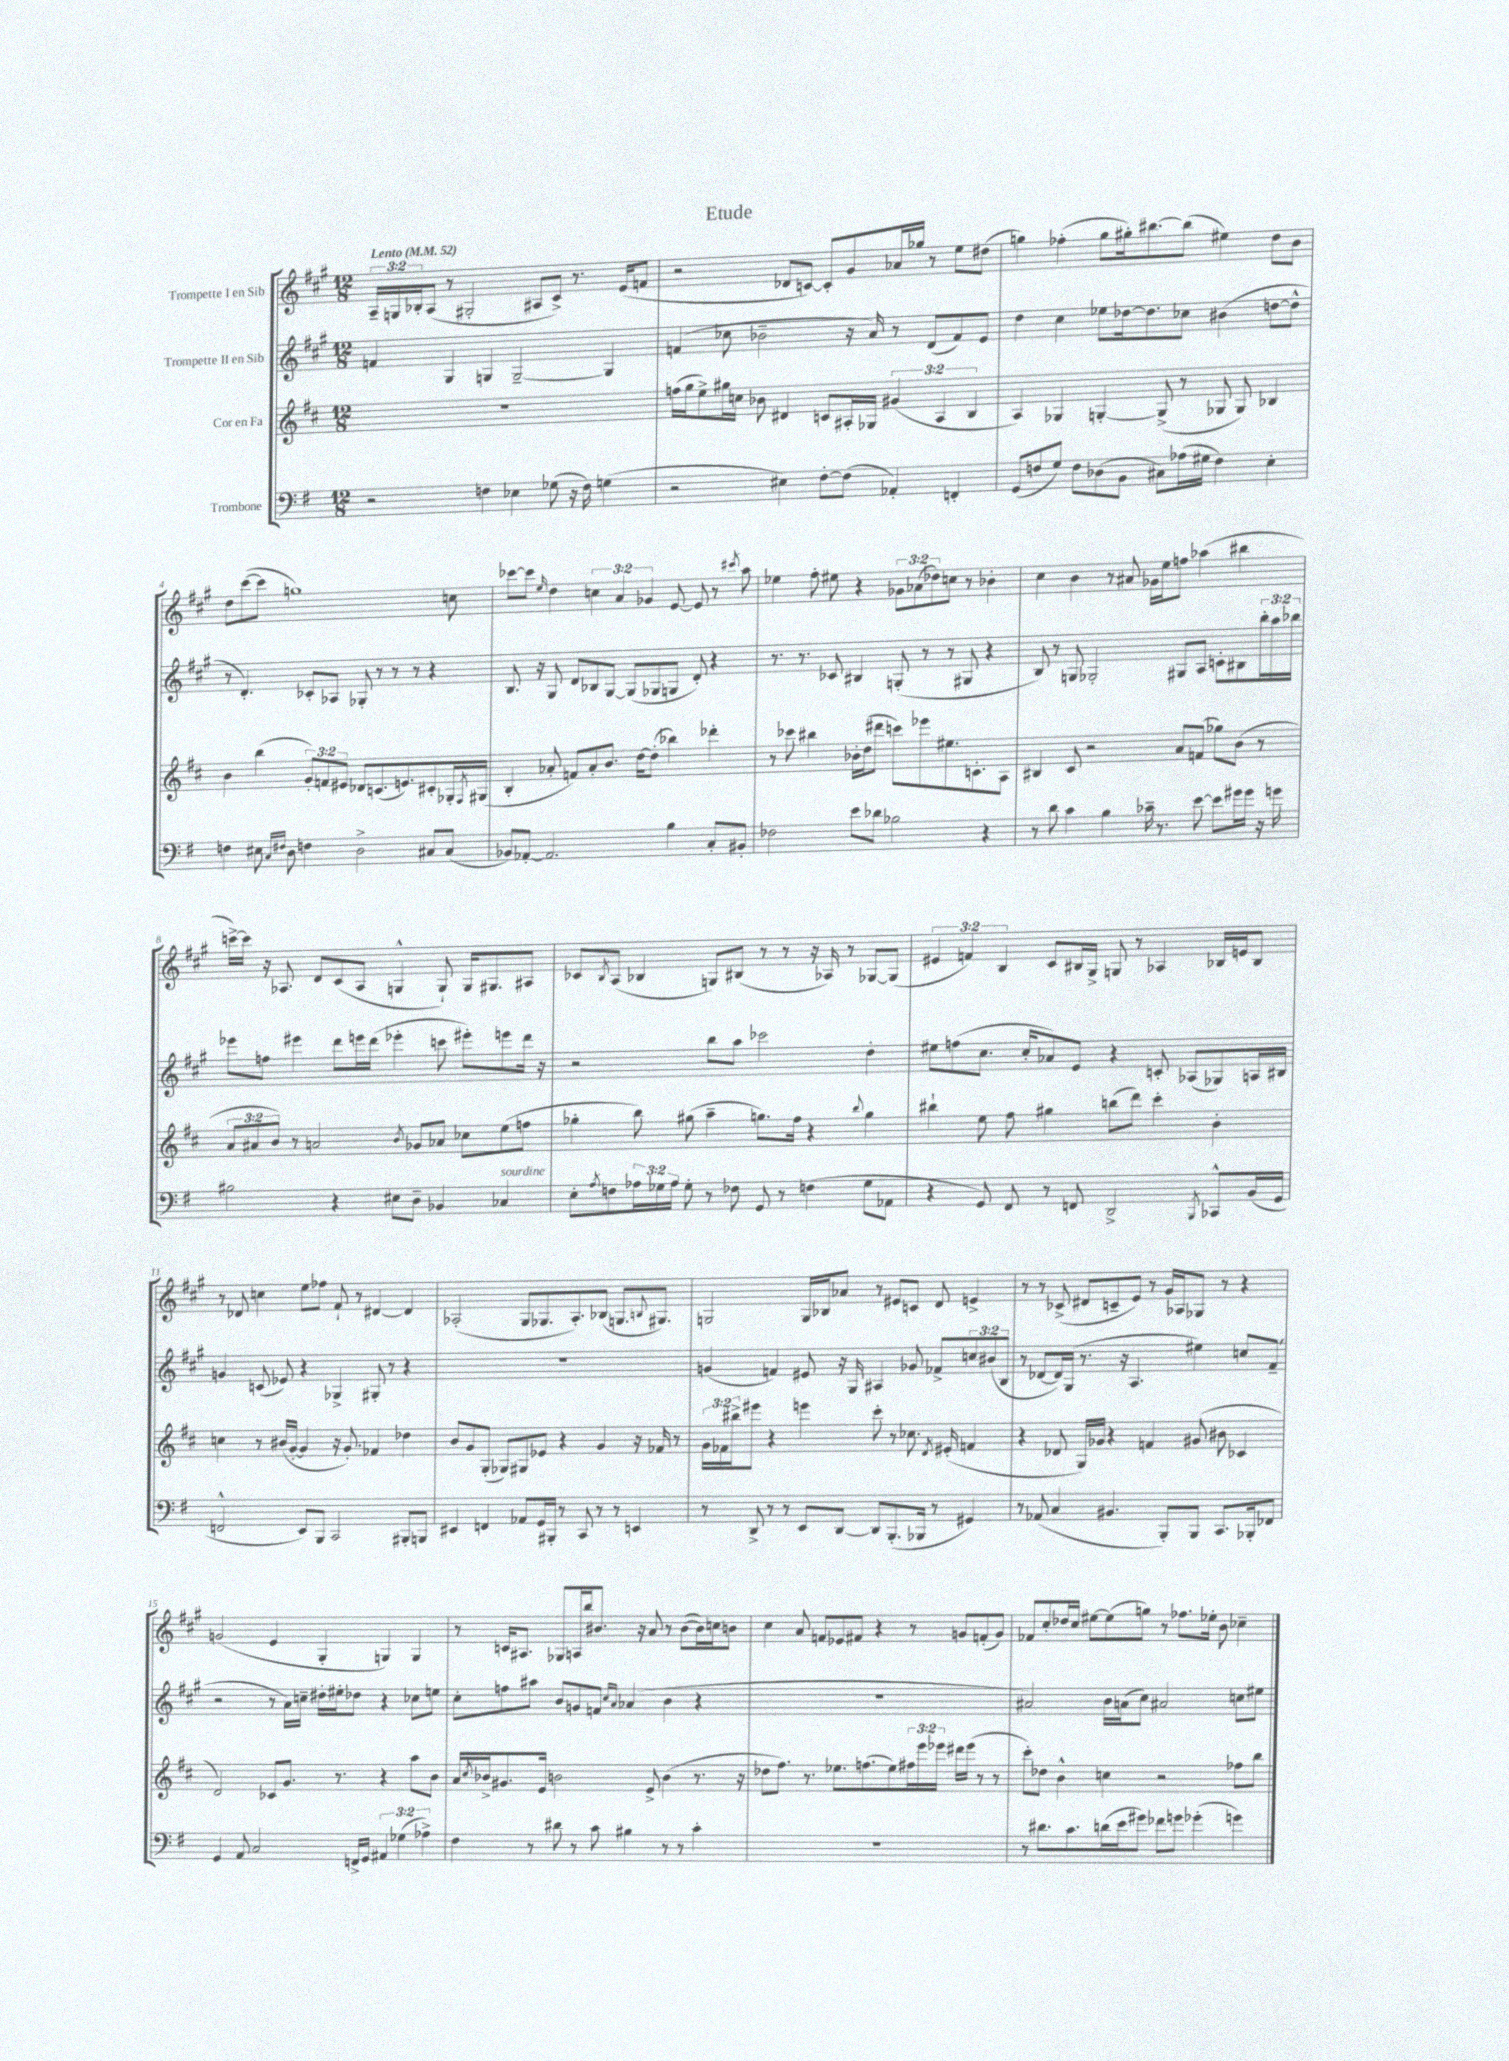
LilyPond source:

\header { title = "Etude" }
<<
\new StaffGroup <<
\new Staff = "s0" \with { instrumentName = "Trompette I en Sib" } {
    \clef treble \key a \major \numericTimeSignature \time 12/8 \override Staff.TupletNumber.text = #tuplet-number::calc-fraction-text \tempo "Lento" 4 = 52
    \tuplet 3/2 { a16-- g16 bes16-. } a8( r8 gis2-. ais8 cis'8->) r8. e'16( f'8 |
    r2 des'8 c'8~) c'8-. gis'8 aes'16 ges''16 r8 e''8 dis''8( |
    g''4) fes''4-.( g''8 gis''16-.) bis''8.~ bis''8( eis''4) d''8 b'8 |
    d''8 cis'''8~( cis'''8 g''1) c''8 |
    ces'''8~ ces'''8 \grace { e''16 } d''4 \tuplet 3/2 { c''4 a'4 ges'4 } e'8~ e'8 r8 \acciaccatura { cis'''8 } a''8 |
    ees''4 fis''8-. eis''8 r4 \tuplet 3/2 { ges'8 aes'8( des''8) } c''8 r8 bes'4-. |
    cis''4 b'4 r8 ais'8 ges'16 e''16 f''8 aes''4( bis''4 |
    c'''16~->) c'''16 r16 aes8. d'8 cis'8( aes8 g4-^ g8-!) g16 gis8. ais8 |
    ces'8 \acciaccatura { b8 } a8( bes4 g8) bis8( r8 r8 r16 aes16) r8 ges8~ ges8( |
    \tuplet 3/2 { eis'4 f'4) b4 } cis'8 bis16 gis16-> g8 r8 aes4 bes16 e'16 bes8 |
    r8 des'8 c''4 e''8 fes''8 fis'8-! r8 dis'4~ dis'4 |
    aes2-.( gis8 ges8. aes8.-.) bes8( g8. \appoggiatura { b8 } gis8.) |
    g2 g16 bes16 aes'8 r8 eis'8 c'8 d'8 e'4-> |
    r8 r8 ces'8->( dis'8 c'8-- e'8) r8 gis'16 aes16 ges8 r8 r4 |
    g'2( e'4 gis4-. g4) g4 |
    r8 c'16 ais8. ges8 a16 b''16 bis'8. r16 a'8 r8 bis'8~( bis'16) c''16 b'8 |
    cis''4 a'8 f'8 ees'8 fis'8 r4 r8 g'8 f'8-.( g'8) |
    fes'8 cis''8-. des''16 cis''16 eis''8~ eis''8( g''8) r8 fes''8. ees''16-. b'8 ces''4-- \bar "|." |
}
\new Staff = "s1" \with { instrumentName = "Trompette II en Sib" } {
    \clef treble \key a \major \numericTimeSignature \time 12/8 \override Staff.TupletNumber.text = #tuplet-number::calc-fraction-text
    f'4 gis4 g4 g2~-- g4 |
    f'4( ces''8 bes'2-- r16 a'16) r8 d'8( f'8) e'8 |
    d''4 cis''4 ees''8 des''16~ des''8. ces''8 bis'4( d''8~ d''8-^ |
    r8 d'4.-.) ces'8-. aes8 ges8-. r8 r8 r8 r4 |
    b8. r16 gis8 d'8 bes8 gis8~ gis8( ges8 g8 d'8-.) r4 |
    r8. r8. ces'8 bis4 g8-.( r8 r8 gis8 r4 |
    b8) r8 g8 ges2-. gis8 a8 c'8-. bis8 \tuplet 3/2 { b''16-. a''16 bes''16 } |
    ees'''8 f''8 eis'''4 d'''8 e'''16 d'''16( ees'''4-. c'''8 eis'''8-.) e'''8 d'''16 r16 |
    r2 b''8 a''8 ces'''2 d''4-. |
    eis''8 f''8( cis''8. cis''16-. aes'8) e'8 r4 c'8-. aes8( ges8) a16 bis16 |
    g'4 c'8( ees'8) r4 ges4-> gis8-. r8 r4 |
    R1. |
    g'4( f'4) eis'8 r16 gis16 ais4 ges'8 fes'8-> \tuplet 3/2 { c''8 bis'8( b8 } |
    r8 des'8~ des'16) gis16( r8. r16 a4. eis''4) c''8 fis'8--( |
    r2 r8 a'16) c''16-- dis''16-. eis''16-. des''8 r4 ces''8 e''8 |
    cis''8-. f''8 ais''8 b'8 g'8 f'8 \grace { cis''16 a'16 } aes'4( b'4 r4 |
    R1. |
    ais'2) b'16 a'16( cis''8) ais'2 c''8 eis''8 \bar "|." |
}
\new Staff = "s2" \with { instrumentName = "Cor en Fa" } {
    \clef treble \key d \major \numericTimeSignature \time 12/8 \override Staff.TupletNumber.text = #tuplet-number::calc-fraction-text
    R1. |
    f''16( g''16 e''8->) gis''16 c''16 bes'8 dis'4 c'8 ais16-. ges16 \tuplet 3/2 { gis'4( ais4 b4 } |
    a4) ges4 g4~-. g8->( r8 ges8 ges8) bes4 |
    b'4 b''4( \tuplet 3/2 { g'8-.) f'8 eis'8 } des'8 c'8.( e'8.) cis'8-. ges16-. \acciaccatura { fis8 } gis16( |
    b4-. aes'8-. f'8) aes'8-. b'8. d''16~ d''8-.( bes''4) des'''4-. |
    r8 ces'''8 bis''4 bes'16-. d''16( dis'''8 c'''8) ees'''8 eis''8. c'8.-. a8 |
    bis4 cis'8 r2 a'8 f'8( ges''8) b'8( r8 |
    \tuplet 3/2 { a'8 ais'8 b'8) } r8 a'2 \acciaccatura { b'8 } ges'8 aes'8 ces''8 e''8( f''8 |
    ges''4-. b''8) gis''8( a''4-- g''8.) fis''16 r4 \appoggiatura { b''8 } g''4 |
    bis''4-! e''8 fis''8 gis''4 b''8( d'''8) cis'''4-. b'4-. |
    c''4 r8 bis'16( g'16~-. g'4 r16 g'8.-.) fes'4 des''4 |
    b'8 g'8 g8-.( ges8) gis8 ees'8 r4 g'4 r16 fes'16 r8 |
    \tuplet 3/2 { g'16 fes'16 bis''16-> } eis'''8 r4 e'''4 cis'''8-. r8 ces''8. \acciaccatura { d'8 } eis'16-.( f'4 |
    r4 des'8 g16) ges'16 r4 f'4 gis'8( bis'8 ces'4 |
    d'2) ces'8 g'8. r8. r4 a''8 b'8 |
    a'16 \acciaccatura { cis''8 } bes'16-> gis'8. e'16 b'2 e'8-> b'4( r8. r16 |
    des''8 fis''8.) r8. ees''8. f''8.( ees''8) \tuplet 3/2 { fis''16 e'''16 ees'''16 } dis'''16 ees'''16( r8 r8 |
    cis'''8-.) des''8 b'4-^ c''4 r2 fes''8 b''8 \bar "|." |
}
\new Staff = "s3" \with { instrumentName = "Trombone" } {
    \clef bass \key g \major \numericTimeSignature \time 12/8 \override Staff.TupletNumber.text = #tuplet-number::calc-fraction-text
    r2 f4 ees4 ges8( r16 f16) g4( |
    r2 eis4) fis8~-. fis8( aes,4-.) f,4-. |
    g,8( f8 g8) f8 des8( b,8 cis8) aes16( gis16 f4) e4-. |
    f4 eis8 \grace { c16 fis16 } d8 f4 d2-> cis8 cis8( |
    bes,8) aes,8~-. aes,2. b4 c8-. bis,8-. |
    fes2 e'8 des'8 bes2 r4 |
    r8 d'8 c'4 b4 ces'16-- r8. e'8~ e'8 gis'16 gis'16 r16 g'16 |
    bis2 r4 eis8 d8-- bes,4 ces4^\markup { \italic "sourdine" } |
    e8-. \acciaccatura { a8 } f8 \tuplet 3/2 { aes16 ges16 aes16 } ges8-. r8 fes8 g,8 r8 f4( ges8 aes,8 |
    r4 g,8) fis,8 r8 f,8 d,2-> \acciaccatura { b,,8 } ces,8-^ b,16( g,16 |
    f,2-^ e,8) b,,8 c,2 bis,,8-. b,,8 |
    eis,4 f,4 aes,8 g,16 bis,,16-. r8 c,8 r8 r8 e,4 |
    r8 d,8-> r8 r8 e,8 d,8~ d,8 b,,8.-.( bes,,16 r8 gis,4) |
    r8 aes,8( c4 bis,4. b,,8-.) b,,8 c,8. bes,,16-. fes,8 |
    g,4 a,8 c2 f,16-> g,16 \tuplet 3/2 { ais,4 ges4( aes4->) } |
    fis4 r8 dis'8 r8 c'8 bis4 r8 r8 c'4-. |
    R1. |
    r8 dis'8. c'8. d'16( e'16 gis'8) fes'8 g'8 ges'4-.( g'4) \bar "|." |
}
>>
>>
